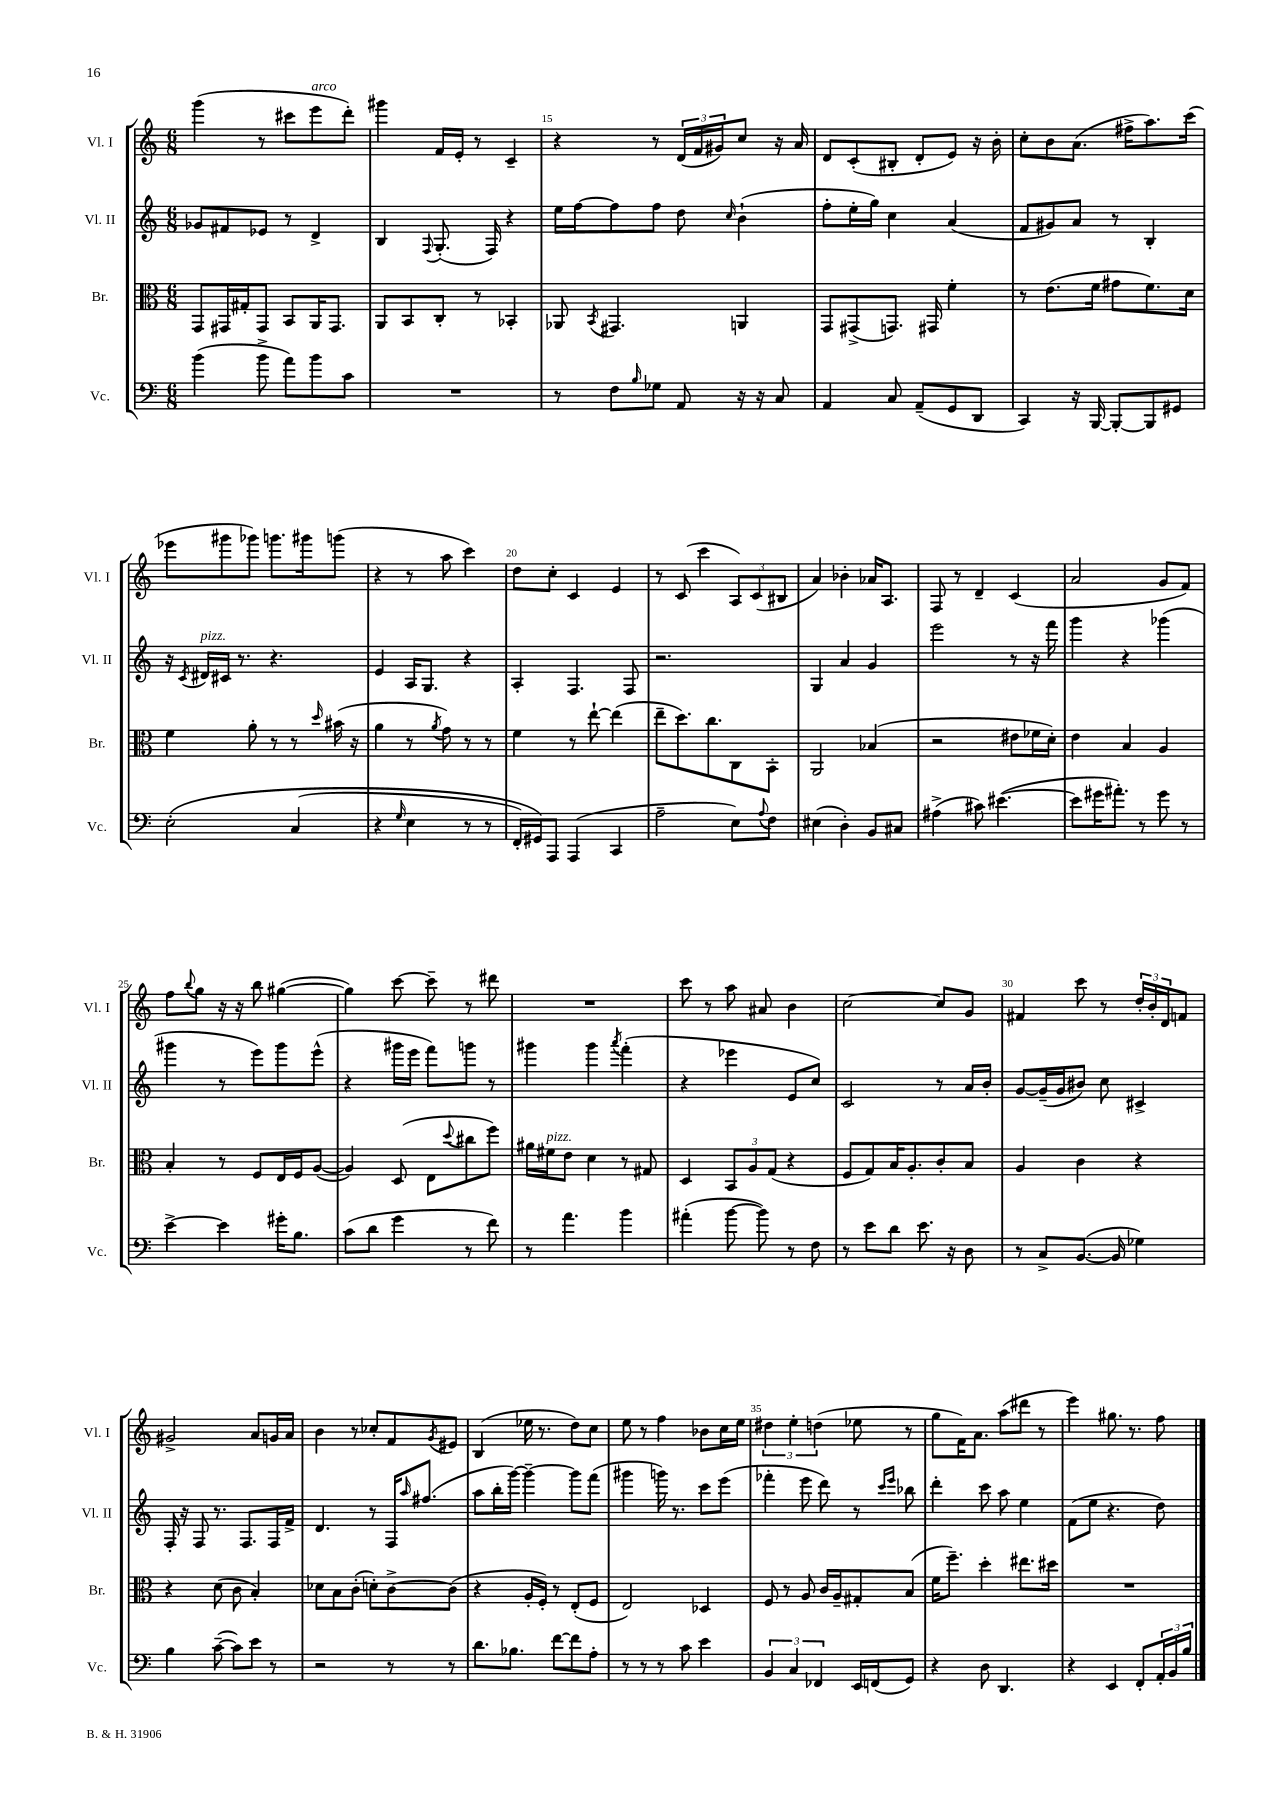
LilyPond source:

<<
\new StaffGroup <<
\new Staff = "s0" \with { instrumentName = "Vl. I" shortInstrumentName = "Vl. I" } {
    \clef treble \key c \major \numericTimeSignature \time 6/8
    g'''4( r8 cis'''8 e'''8^\markup { \italic "arco" } d'''8-.) |
    gis'''4 f'16 e'16-. r8 c'4-- |
    r4 r8 \tuplet 3/2 { d'16( f'16 gis'16) } c''8 r16 a'16 |
    d'8 c'8-.( bis8-. d'8-. e'8) r16 b'16-. |
    c''8-. b'8 a'8.( fis''16-> a''8.) c'''16( |
    ees'''8 gis'''8 ges'''8) g'''8. gis'''16 g'''8( |
    r4 r8 a''8 c'''4) |
    d''8 c''8-. c'4 e'4 |
    r8 c'8( c'''4 \tuplet 3/2 { a8) c'8( bis8 } |
    a'4) bes'4-. aes'16 a8. |
    f8 r8 d'4-- c'4( |
    a'2 g'8 f'8) |
    f''8 \appoggiatura { b''8 } g''8 r16 r16 b''8 gis''4~( |
    gis''4) c'''8~ c'''8-- r8 dis'''8 |
    R2. |
    c'''8 r8 a''8 ais'8 b'4 |
    c''2~ c''8 g'8 |
    fis'4 c'''8 r8 \tuplet 3/2 { d''16-. b'16-. d'16 } f'8 |
    gis'2-> a'8 g'16 a'16 |
    b'4 r8 ces''8-. f'8 \acciaccatura { g'8 } eis'8 |
    b4( ees''16 r8. d''8) c''8 |
    e''8 r8 f''4 bes'8 c''16 e''16 |
    \tuplet 3/2 { dis''4 e''4-. d''4( } ees''8 r8 |
    g''8 f'16) a'8. a''8( dis'''8 r8 |
    e'''4) gis''8. r8. f''8 \bar "|." |
}
\new Staff = "s1" \with { instrumentName = "Vl. II" shortInstrumentName = "Vl. II" } {
    \clef treble \key c \major \numericTimeSignature \time 6/8
    ges'8 fis'8 ees'8 r8 d'4-> |
    b4 \appoggiatura { f8 } g8.-.( f16) r4 |
    e''16 f''16~ f''8 f''8 d''8 \grace { c''16 } b'4-!( |
    f''8-. e''16-. g''16) c''4 a'4( |
    f'8 gis'8) a'8 r8 b4-. |
    r16 \acciaccatura { c'8 } dis'16^\markup { \italic "pizz." } cis'16 r8. r4. |
    e'4 a16 g8. r4 |
    a4-. f4. f8 |
    r2. |
    g4 a'4 g'4 |
    e'''2 r8 r16 f'''16 |
    g'''4 r4 ges'''4( |
    gis'''4 r8 e'''8) gis'''8 e'''8-^( |
    r4 gis'''16 e'''16 f'''8) g'''8 r8 |
    gis'''4 gis'''4 \acciaccatura { a'''8 } f'''4-.( |
    r4 ees'''4 e'8 c''8) |
    c'2 r8 a'16 b'16-. |
    g'8~ g'16--( g'16 bis'8) c''8 cis'4-> |
    f16-. r16 f8 r8. f8. f16 f'16-> |
    d'4. r8 f16 \grace { a''16 } fis''8.( |
    a''8 b''16-. g'''16~) g'''4~-- g'''8 f'''8( |
    gis'''4 g'''16) r8. c'''8 e'''8( |
    fes'''4-. e'''8 d'''8) r8 \grace { c'''16 e'''16 } bes''8 |
    d'''4-. c'''8 a''8 e''4 |
    f'8( e''8 r4. d''8) \bar "|." |
}
\new Staff = "s2" \with { instrumentName = "Br." shortInstrumentName = "Br." } {
    \clef alto \key c \major \numericTimeSignature \time 6/8
    g,8 gis,16 gis16-. gis,8 b,8 a,16 gis,8. |
    a,8 b,8 c8-. r8 bes,4-. |
    aes,8 \acciaccatura { b,8 } gis,4. a,4 |
    g,8 gis,8->( g,8.) gis,16 f'4-. |
    r8 e'8.( f'16 gis'8 f'8.) d'16 |
    f'4 a'8-. r8 r8 \grace { d''16 } bis'16( r16 |
    a'4 r8 \acciaccatura { a'8 } g'8) r8 r8 |
    f'4 r8 e''8~-! e''4( |
    e''8-- d''8.) c''8. c8 b,8-. |
    a,2 bes4( |
    r2 eis'8 fes'16 d'16-.) |
    e'4 b4 a4 |
    b4-. r8 f8 e16 f16 a8~( |
    a4) d8( e8 \appoggiatura { d''8 } cis''8 f''8) |
    ais'16 fis'16^\markup { \italic "pizz." } e'8 d'4 r8 gis8 |
    d4 \tuplet 3/2 { b,8 a8 g8( } r4 |
    f8 g8) b16 a8.-. c'8-. b8 |
    a4 c'4 r4 |
    r4 d'8( c'8 b4-.) |
    des'8 b8 c'8-.( d'8-.) c'8~-> c'8( |
    r4 a16-. f16-.) r8 e8-.( f8 |
    e2) des4 |
    f8 r8 a8 c'16 a16-- gis8-. b8( |
    f'16 f''8.--) d''4-. eis''8. dis''16 |
    R2. \bar "|." |
}
\new Staff = "s3" \with { instrumentName = "Vc." shortInstrumentName = "Vc." } {
    \clef bass \key c \major \numericTimeSignature \time 6/8
    b'4( b'8-> a'8) b'8 c'8 |
    R2. |
    r8 f8 \grace { b16 } ges8 a,8 r16 r16 c8 |
    a,4 c8 a,8--( g,8 d,8 |
    c,4) r16 b,,16~ b,,8~-. b,,8 gis,8 |
    e2-.\( c4( |
    r4 \grace { g16 } e4 r8 r8 |
    f,16-.) gis,16\) a,,8 a,,4( c,4 |
    a2-- e8) \appoggiatura { a8 } f8 |
    eis4( d4-.) b,8 cis8 |
    ais4->( cis'8) eis'4.~( |
    eis'8 gis'16 ais'8.-.) r8 gis'8 r8 |
    e'4~-> e'4 gis'16-. b8. |
    c'8( d'8 g'4 r8 f'8) |
    r8 a'4. b'4 |
    ais'4-.( b'8~ b'8) r8 f8 |
    r8 e'8 d'8 e'8. r16 d8 |
    r8 c8-> b,8.~( b,16 ges4) |
    b4 c'8~--( c'8) e'8 r8 |
    r2 r8 r8 |
    d'8. bes8. f'8~ f'8 a8-. |
    r8 r8 r8 c'8 e'4 |
    \tuplet 3/2 { b,4 c4 fes,4 } e,16 f,16( g,8) |
    r4 d8 d,4. |
    r4 e,4 f,8-. \tuplet 3/2 { a,16-. b,16 b16 } \bar "|." |
}
>>
>>
\layout { \context { \Score currentBarNumber = #13 \override BarNumber.break-visibility = ##(#f #t #t) barNumberVisibility = #(every-nth-bar-number-visible 5) } }
